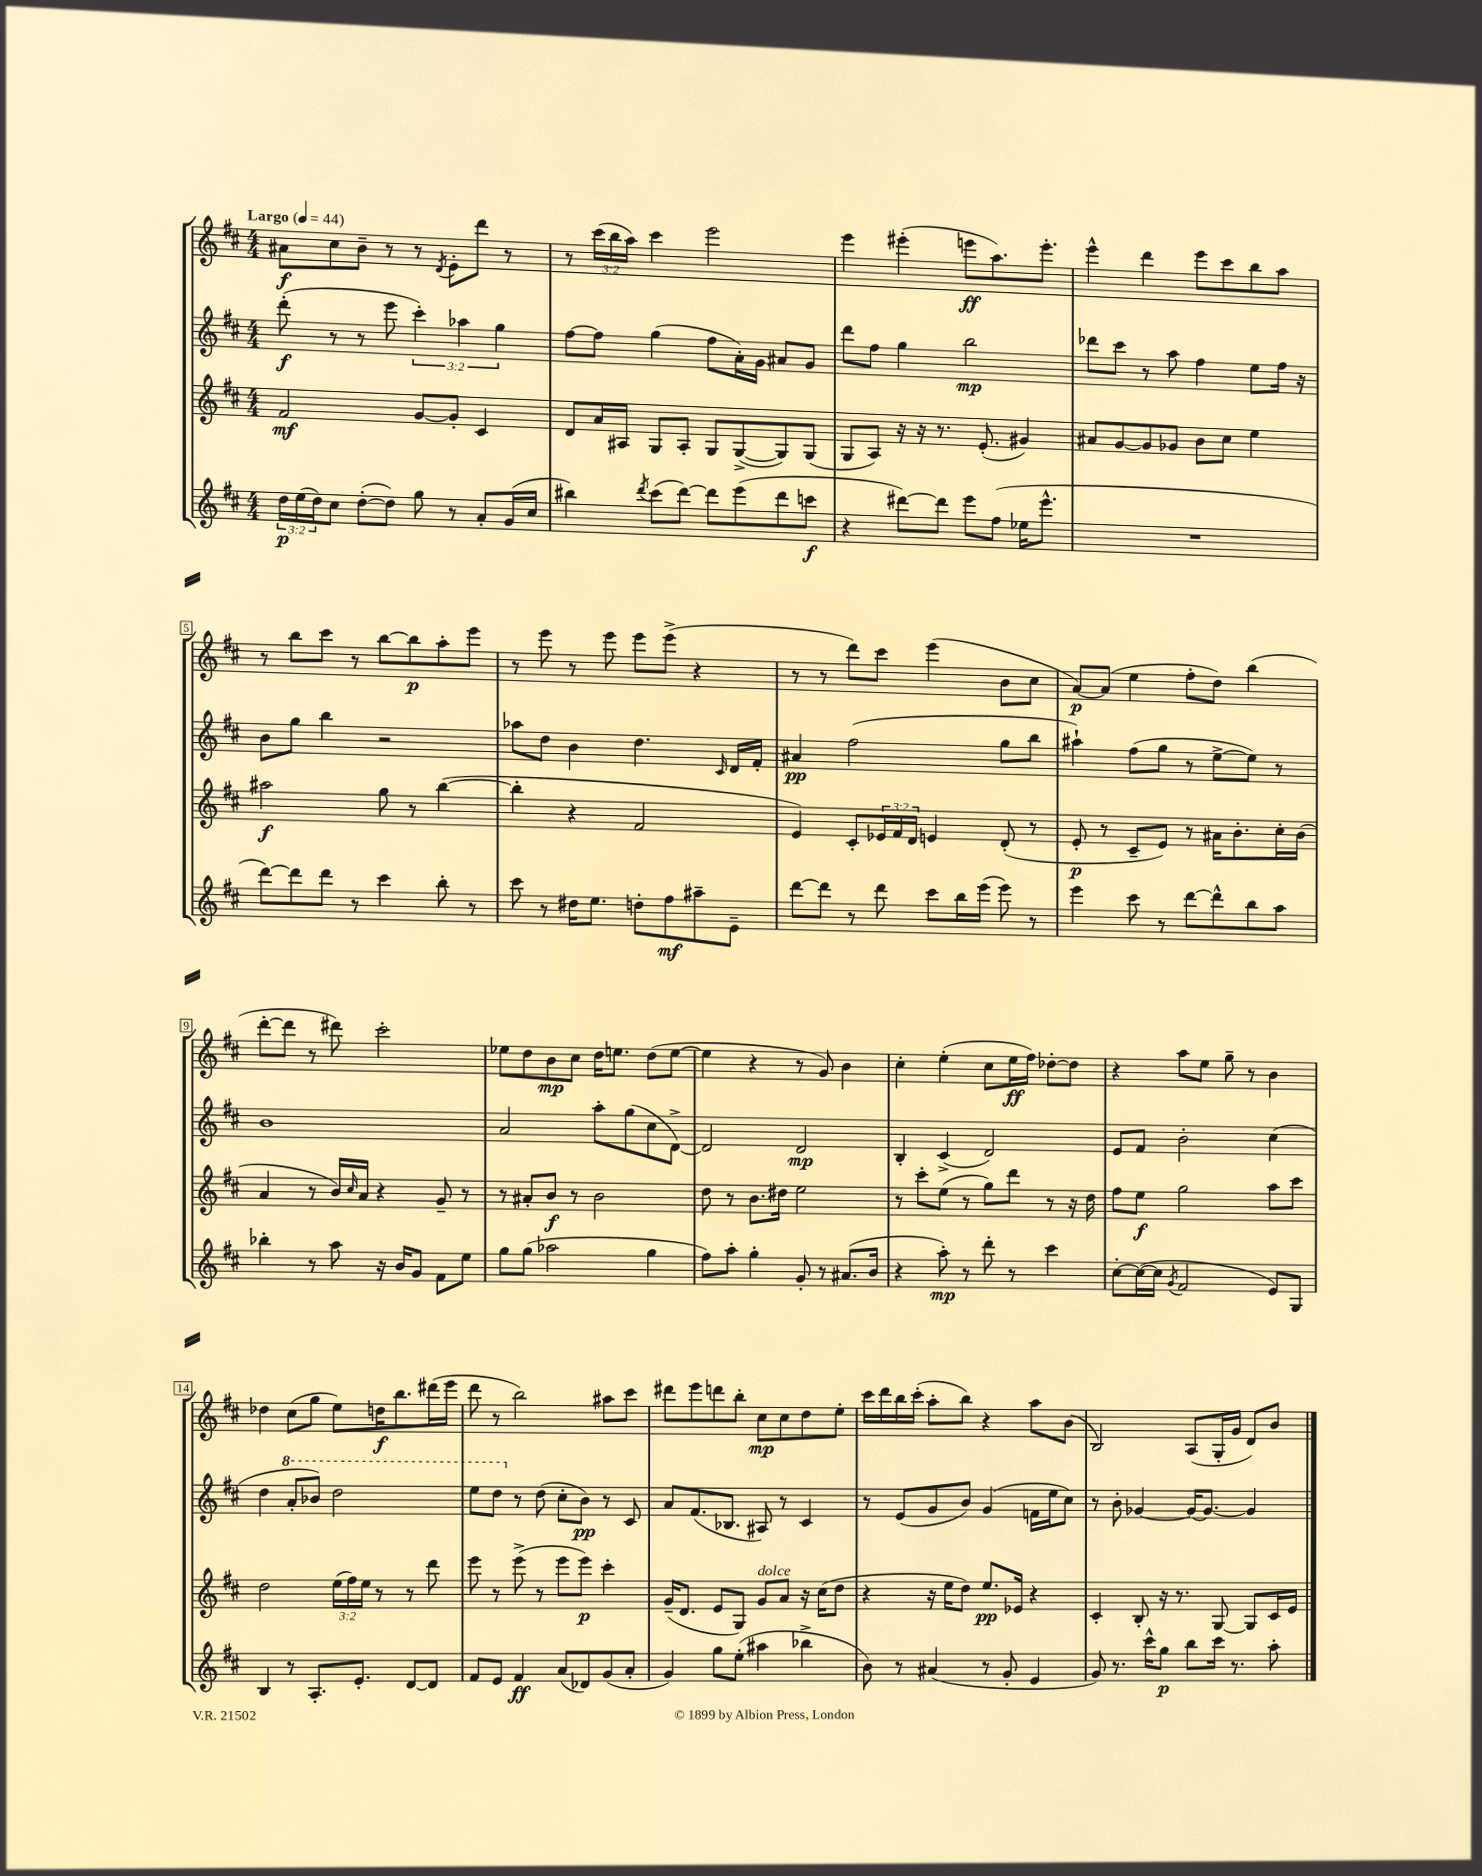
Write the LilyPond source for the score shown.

<<
\new StaffGroup <<
\new Staff = "s0" {
    \clef treble \key d \major \numericTimeSignature \time 4/4 \override Staff.TupletNumber.text = #tuplet-number::calc-fraction-text \tempo "Largo" 4 = 44
    ais'8\f cis''8 b'8-- r8 r8 \acciaccatura { d'8 } e'8-. d'''8 r8 |
    r8 \tuplet 3/2 { cis'''16( b''16 a''16) } cis'''4 e'''2 |
    e'''4 eis'''4-.( e'''8\ff a''8.) e'''8.-. |
    e'''4-^ d'''4 e'''8 cis'''8 b''8 a''8 |
    r8 b''8 cis'''8 r8 b''8~ b''8\p a''8-. e'''8 |
    r8 e'''8 r8 e'''8 e'''8 e'''8->( r4 |
    r8 r8 d'''8) cis'''8 e'''4( b'8 cis''8 |
    a'8~\p) a'8( e''4 fis''8-. d''8) b''4( |
    d'''8~-. d'''8 r8 dis'''8) cis'''2-. |
    ees''8 d''8 b'8\mp cis''8 d''16 e''8. d''8( e''8~ |
    e''4 r4 r8 g'8) b'4 |
    cis''4-. e''4-.( cis''8 e''16\ff fis''16) des''8~-. des''8 |
    r4 a''8 e''8 g''8-- r8 b'4 |
    des''4 cis''8( g''8 e''8) d''16\f b''8. dis'''16( e'''16 |
    d'''8 r8 b''2) ais''8 cis'''8 |
    dis'''8 e'''8 d'''8 b''8-. cis''8\mp cis''8 d''8 e''8-. |
    cis'''16 d'''16 b''16 cis'''16-.( a''8-. b''8) r4 a''8 b'8( |
    b2) a8( g16-. g'16 d'8) b'8 \bar "|." |
}
\new Staff = "s1" {
    \clef treble \key d \major \numericTimeSignature \time 4/4 \override Staff.TupletNumber.text = #tuplet-number::calc-fraction-text
    d'''8-.\f( r8 r8 e'''8 \tuplet 3/2 { cis'''4-.) aes''4 g''4 } |
    fis''8~ fis''8 g''4( fis''8 a'16-.) g'16 ais'8 g'8 |
    d'''8 fis''8 g''4 b''2\mp |
    des'''8 cis'''8 r8 a''8 fis''4 e''8 fis''16 r16 |
    b'8 g''8 b''4 r2 |
    aes''8 d''8 b'4 d''4. \grace { cis'16 } d'16 fis'16-. |
    ais'4\pp fis''2( g''8 b''8 |
    ais''4-!) fis''8( g''8 r8 e''8~-> e''8) r8 |
    b'1 |
    a'2 a''8-. g''8( cis''8 d'8~->) |
    d'2 d'2\mp |
    b4-. cis'4->( d'2) |
    e'8 fis'8 b'2-. cis''4( |
    d''4 \ottava #1 a''8-. bes''8) d'''2 |
    e'''8 d'''8 \ottava #0 r8 d''8( cis''8-. b'8\pp) r8 cis'8 |
    a'8 fis'8.( bes8. ais8) r8 cis'4 |
    r8 e'8( g'8 b'8) g'4( f'16 e''16 cis''8) |
    r8 b'8-. ges'4~ ges'16~ ges'8.~ ges'4 \bar "|." |
}
\new Staff = "s2" {
    \clef treble \key d \major \numericTimeSignature \time 4/4 \override Staff.TupletNumber.text = #tuplet-number::calc-fraction-text
    fis'2\mf g'8~ g'8-. cis'4 |
    d'8 a'16 ais16 g8 ais8-. g8 g8~->( g8) g8( |
    g8 a8) r16 r16 r8. e'8.-.( gis'4) |
    ais'8 g'8~ g'8 ges'8 b'8 cis''8 e''4 |
    ais''2\f g''8 r8 b''4~( |
    b''4-. r4 fis'2 |
    e'4) cis'8-. \tuplet 3/2 { ees'16 fis'16 d'16 } e'4 d'8-.( r8 |
    e'8-.\p r8 cis'8-- e'8) r8 ais'16 b'8.-. cis''16-. b'16( |
    a'4 r8 b'16) \grace { cis''16 } a'16 r4 g'8-- r8 |
    r8 ais'8-. b'8\f r8 b'2 |
    d''8 r8 b'8. dis''16 e''2 |
    r8 cis'''8-. e''8( r8 g''8) d'''8 r8 r16 d''16 |
    fis''8 e''8\f g''2 a''8 cis'''8 |
    d''2 \tuplet 3/2 { e''16( fis''16) e''16 } r8 r8 d'''8 |
    e'''8 r8 e'''8->( r8 e'''8 e'''8\p) cis'''4-. |
    g'16--( d'8. e'8 g8) g'8^\markup { \italic "dolce" } a'8 r16 cis''16( d''8 |
    r4 r16 e''16 d''8) e''8.\pp ees'16 r4 |
    cis'4-. b8-. r16 r8. g8~ g8 cis'16 e'16 \bar "|." |
}
\new Staff = "s3" {
    \clef treble \key d \major \numericTimeSignature \time 4/4 \override Staff.TupletNumber.text = #tuplet-number::calc-fraction-text
    \tuplet 3/2 { d''16\p e''16( d''16) } cis''8 d''8~-.( d''8) g''8 r8 a'8-. g'16( cis''16 |
    bis''4) \acciaccatura { d'''8 } cis'''8( d'''8~) d'''8 e'''8( d'''8 c'''8\f |
    r4 dis'''8~) dis'''8 e'''8 fis''8( ees''16 e'''8.-^ |
    R1 |
    d'''8~) d'''8 d'''8 r8 cis'''4 b''8-. r8 |
    cis'''8 r8 dis''16 e''8. d''8-. fis''8\mf ais''8-- e'8-- |
    d'''8~ d'''8 r8 d'''8 cis'''8 b''16 e'''16( e'''8) r8 |
    e'''4 cis'''8 r8 d'''8~ d'''8-^ b''8 a''8 |
    bes''4-. r8 a''8 r16 b'16 g'8 fis'8 e''8 |
    g''8 g''8( aes''2 g''4 |
    fis''8) a''8-. g''4-. g'8-. r8 ais'8.( b'16 |
    r4 a''8-.\mp) r8 d'''8-. r8 cis'''4 |
    cis''8~-. cis''16~( cis''16 \acciaccatura { g'8 } fis'2 e'8) g8 |
    b4 r8 a8.-. e'8.-. d'8~ d'8 |
    fis'8 e'8 fis'4\ff a'8( des'8) g'8( a'8-. |
    g'4) g''8 e''8-.( ais''4 bes''4-> |
    b'8) r8 ais'4( r8 g'8-. e'4 |
    g'8) r8. cis'''16-^ g''8\p b''8 cis'''16 r8. a''8-. \bar "|." |
}
>>
>>
\layout { \context { \Score \override BarNumber.stencil = #(make-stencil-boxer 0.1 0.3 ly:text-interface::print) } }
